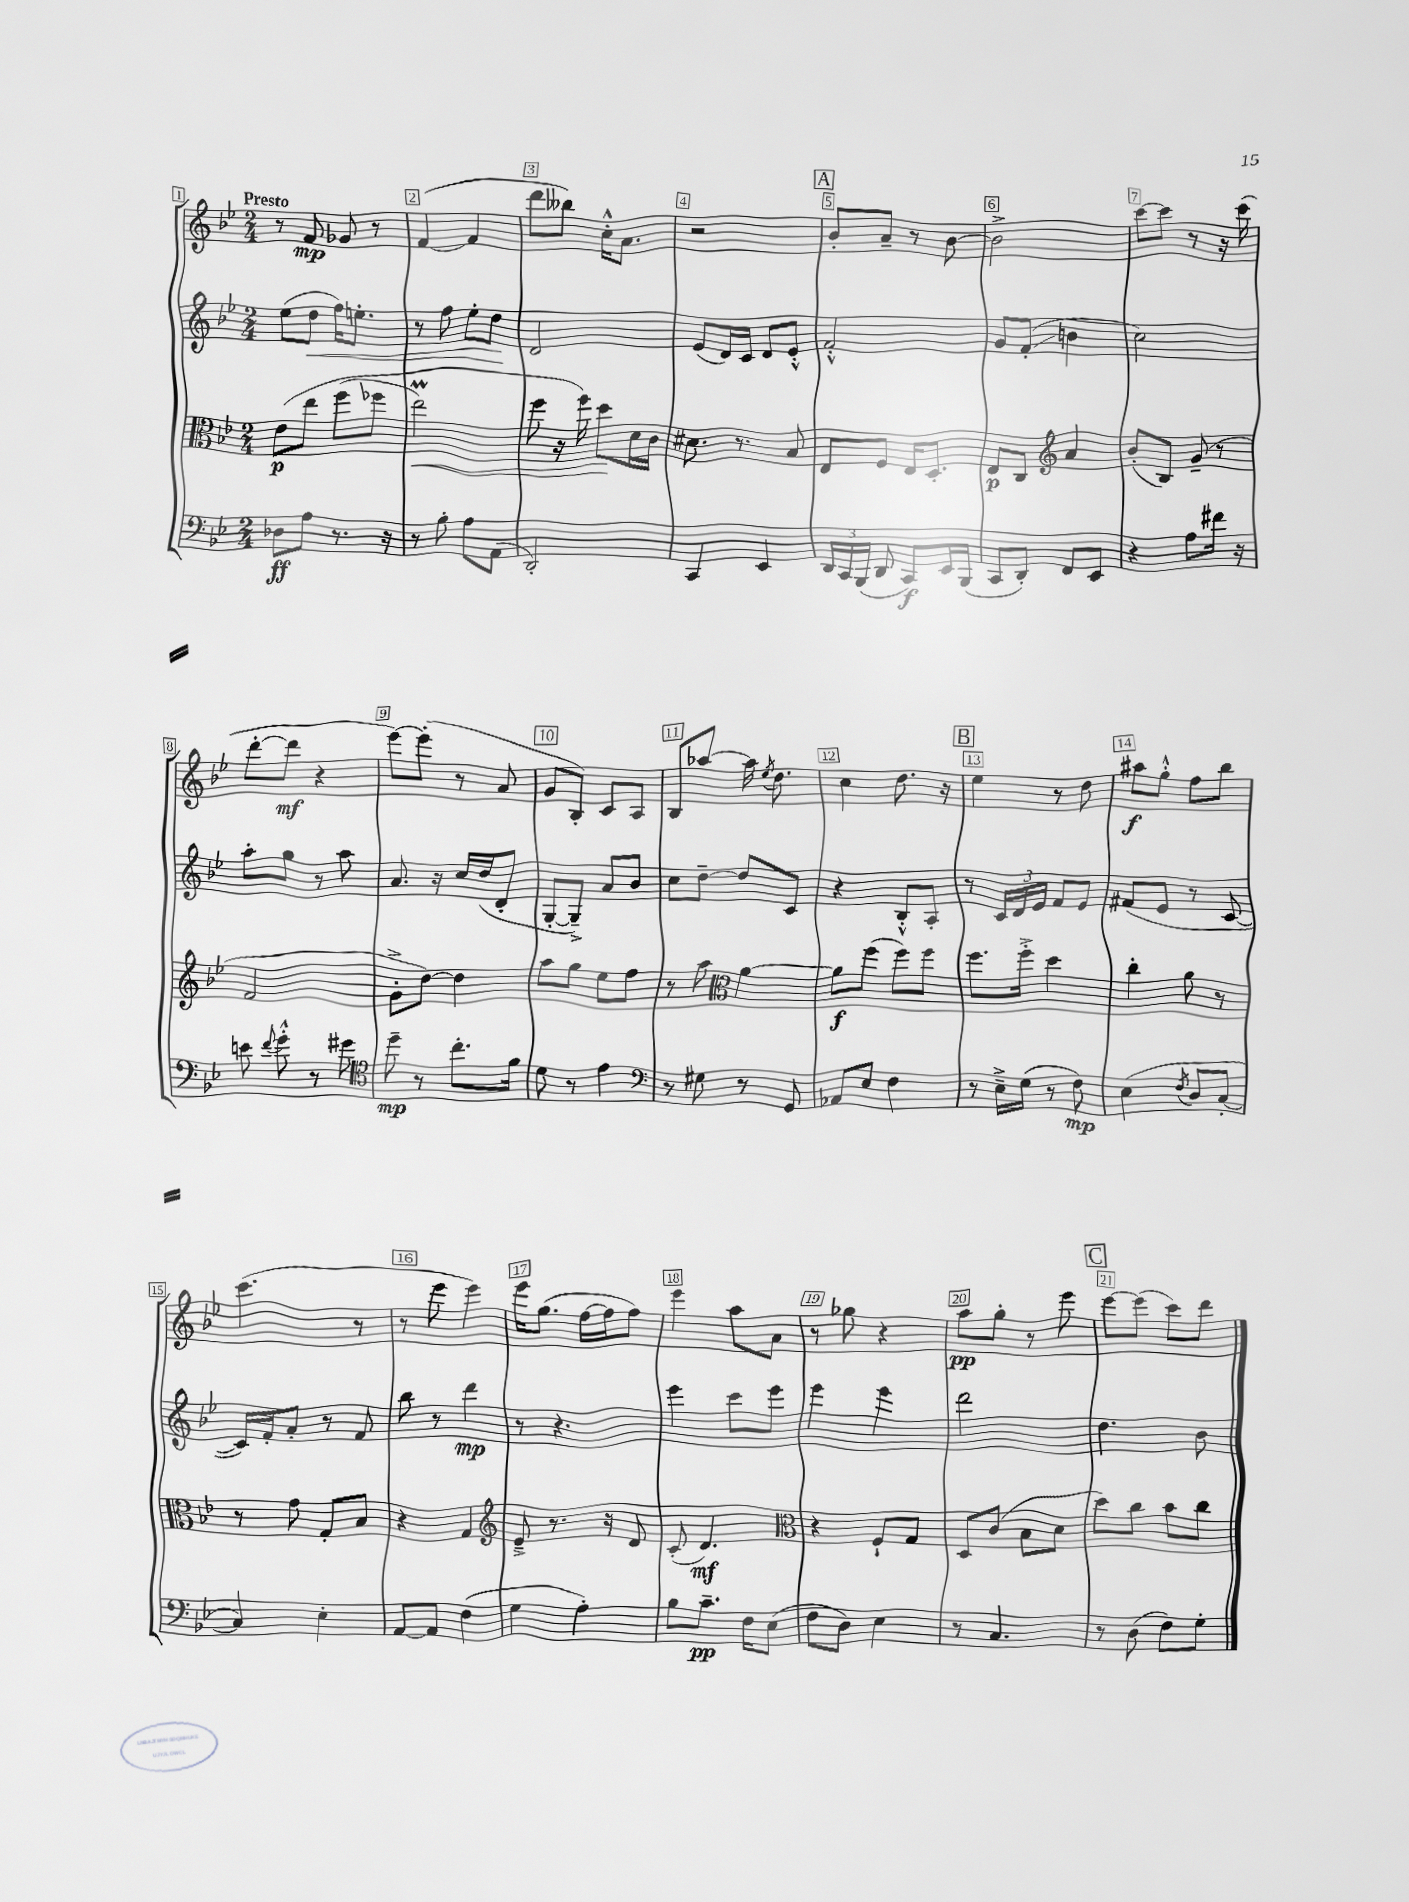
<<
\new StaffGroup <<
\new Staff = "s0" {
    \clef treble \key bes \major \numericTimeSignature \time 2/4 \tempo "Presto"
    \autoBeamOff r8 f'8\mp ges'8 r8 |
    f'4~( f'4 |
    d'''8[ beses''8]) c''16[-.-^ a'8.] |
    r2 |
    \mark \markup { \box "A" } bes'8[-. a'8]-- r8 bes'8~ |
    bes'2-> |
    c'''8[~ c'''8] r8 r16 c'''16( |
    d'''8[~-. d'''8]\mf r4 |
    ees'''8[~) ees'''8]-.( r8 a'8 |
    g'8[ bes8]-.) c'8[ a8] |
    bes8[ aes''8]~ aes''16 \acciaccatura { ees''8 } d''8. |
    c''4 d''8. r16 |
    \mark \markup { \box "B" } ees''4 r8 d''8 |
    ais''8[\f g''8]-.-^ f''8[ bes''8] |
    c'''4.( r8 |
    r8 ees'''8 ees'''4) |
    ees'''16[ g''8.]( f''16[~ f''16 f''8]) |
    ees'''4 a''8[ a'8] |
    r8 ges''8 r4 |
    a''8[\pp g''8]-. r8 ees'''8 |
    \mark \markup { \box "C" } ees'''8[~ ees'''8]( c'''8[) d'''8] \bar "|." |
}
\new Staff = "s1" {
    \clef treble \key bes \major \numericTimeSignature \time 2/4
    \autoBeamOff ees''8[( d''8]\< f''16[) e''8.]-. |
    r8 f''8 ees''8[-. d''8]\! |
    d'2 |
    ees'8[( d'16) c'16] d'8[ ees'8]-.-^ |
    \mark \markup { \box "A" } f'2-.-^ |
    g'8[ f'8]-.\glissando( b'4 |
    c''2) |
    a''8[-. g''8] r8 a''8 |
    a'8. r16 c''16[ d''16( d'8]-. |
    g8[~-. g8]--->) a'8[ bes'8] |
    c''8[ d''8]~-- d''8[ c'8] |
    r4 bes8[-.-^ a8]-. |
    \mark \markup { \box "B" } r8 \tuplet 3/2 { c'16[ d'16 ees'16] } f'8[ ees'8] |
    fis'8[( ees'8] r8 c'8~ |
    c'16[) f'16-. a'8]-. r8 f'8 |
    bes''8 r8 d'''4\mp |
    r8 r4. |
    ees'''4 c'''8[ ees'''8] |
    ees'''4 ees'''4 |
    d'''2 |
    \mark \markup { \box "C" } d''4. bes'8 \bar "|." |
}
\new Staff = "s2" {
    \clef alto \key bes \major \numericTimeSignature \time 2/4
    \autoBeamOff ees'8[\p\( ees''8] f''8[( fes''8] |
    ees''2\prall\<) |
    f''8 r16 f''16\) d''8[\! d'16 c'16] |
    dis'8. r8. bes8 |
    \mark \markup { \box "A" } ees8[ f8] ees16[ d8.]-. |
    ees8[\p c8] \clef treble a'4 |
    bes'8[-.( bes8]) g'8--( r8 |
    f'2 |
    g'8[-.-> d''8]~) d''4 |
    a''8[ g''8] ees''8[ f''8] |
    r8 a''8 \clef alto a'4~ |
    a'8[\f f''8]( f''8[) f''8] |
    \mark \markup { \box "B" } f''8.[ f''16]-.-> d''4 |
    c''4-. a'8 r8 |
    r8 g'8 g8[-. bes8] |
    r4 g4 |
    \clef treble ees'8---> r8. r16 d'8 |
    c'8-.( d'4.\mf) |
    \clef alto r4 f8[-! g8] |
    d8[ c'8]( bes8[ d'8] |
    \mark \markup { \box "C" } d''8[) c''8] bes'8[ c''8] \bar "|." |
}
\new Staff = "s3" {
    \clef bass \key bes \major \numericTimeSignature \time 2/4
    \autoBeamOff des8[\ff a8] r8. r16 |
    r8 bes8-. a8[ a,8]( |
    d,2-.) |
    c,4 ees,4 |
    \mark \markup { \box "A" } \tuplet 3/2 { d,16[ c,16 bes,,16]( } d,8 c,8[\f) ees,16 bes,,16]( |
    c,8[ d,8]-.) f,8[ ees,8] |
    r4 a8[ fis'16] r16 |
    e'8 \appoggiatura { f'8 } g'8-.-^ r8 gis'8 |
    \clef tenor d''8--\mp r8 c''8.[-. f'16] |
    d'8 r8 ees'4 |
    \clef bass r8 gis8 r8 g,8 |
    aes,8[ ees8] f4 |
    \mark \markup { \box "B" } r8 ees16[---> g16]( r8 f8\mp) |
    ees4( \acciaccatura { f8 } d8[ c8]~-. |
    c4) ees4-. |
    a,8[~ a,8] f4( |
    g4 a4-.) |
    bes8[ c'8.]--\pp f16[ ees8]( |
    f8[ d8]) ees4 |
    r8 c4. |
    \mark \markup { \box "C" } r8 d8( f8[) g8]-. \bar "|." |
}
>>
>>
\layout { \context { \Score \override BarNumber.break-visibility = ##(#f #t #t) barNumberVisibility = #all-bar-numbers-visible \override BarNumber.stencil = #(make-stencil-boxer 0.1 0.3 ly:text-interface::print) } }
